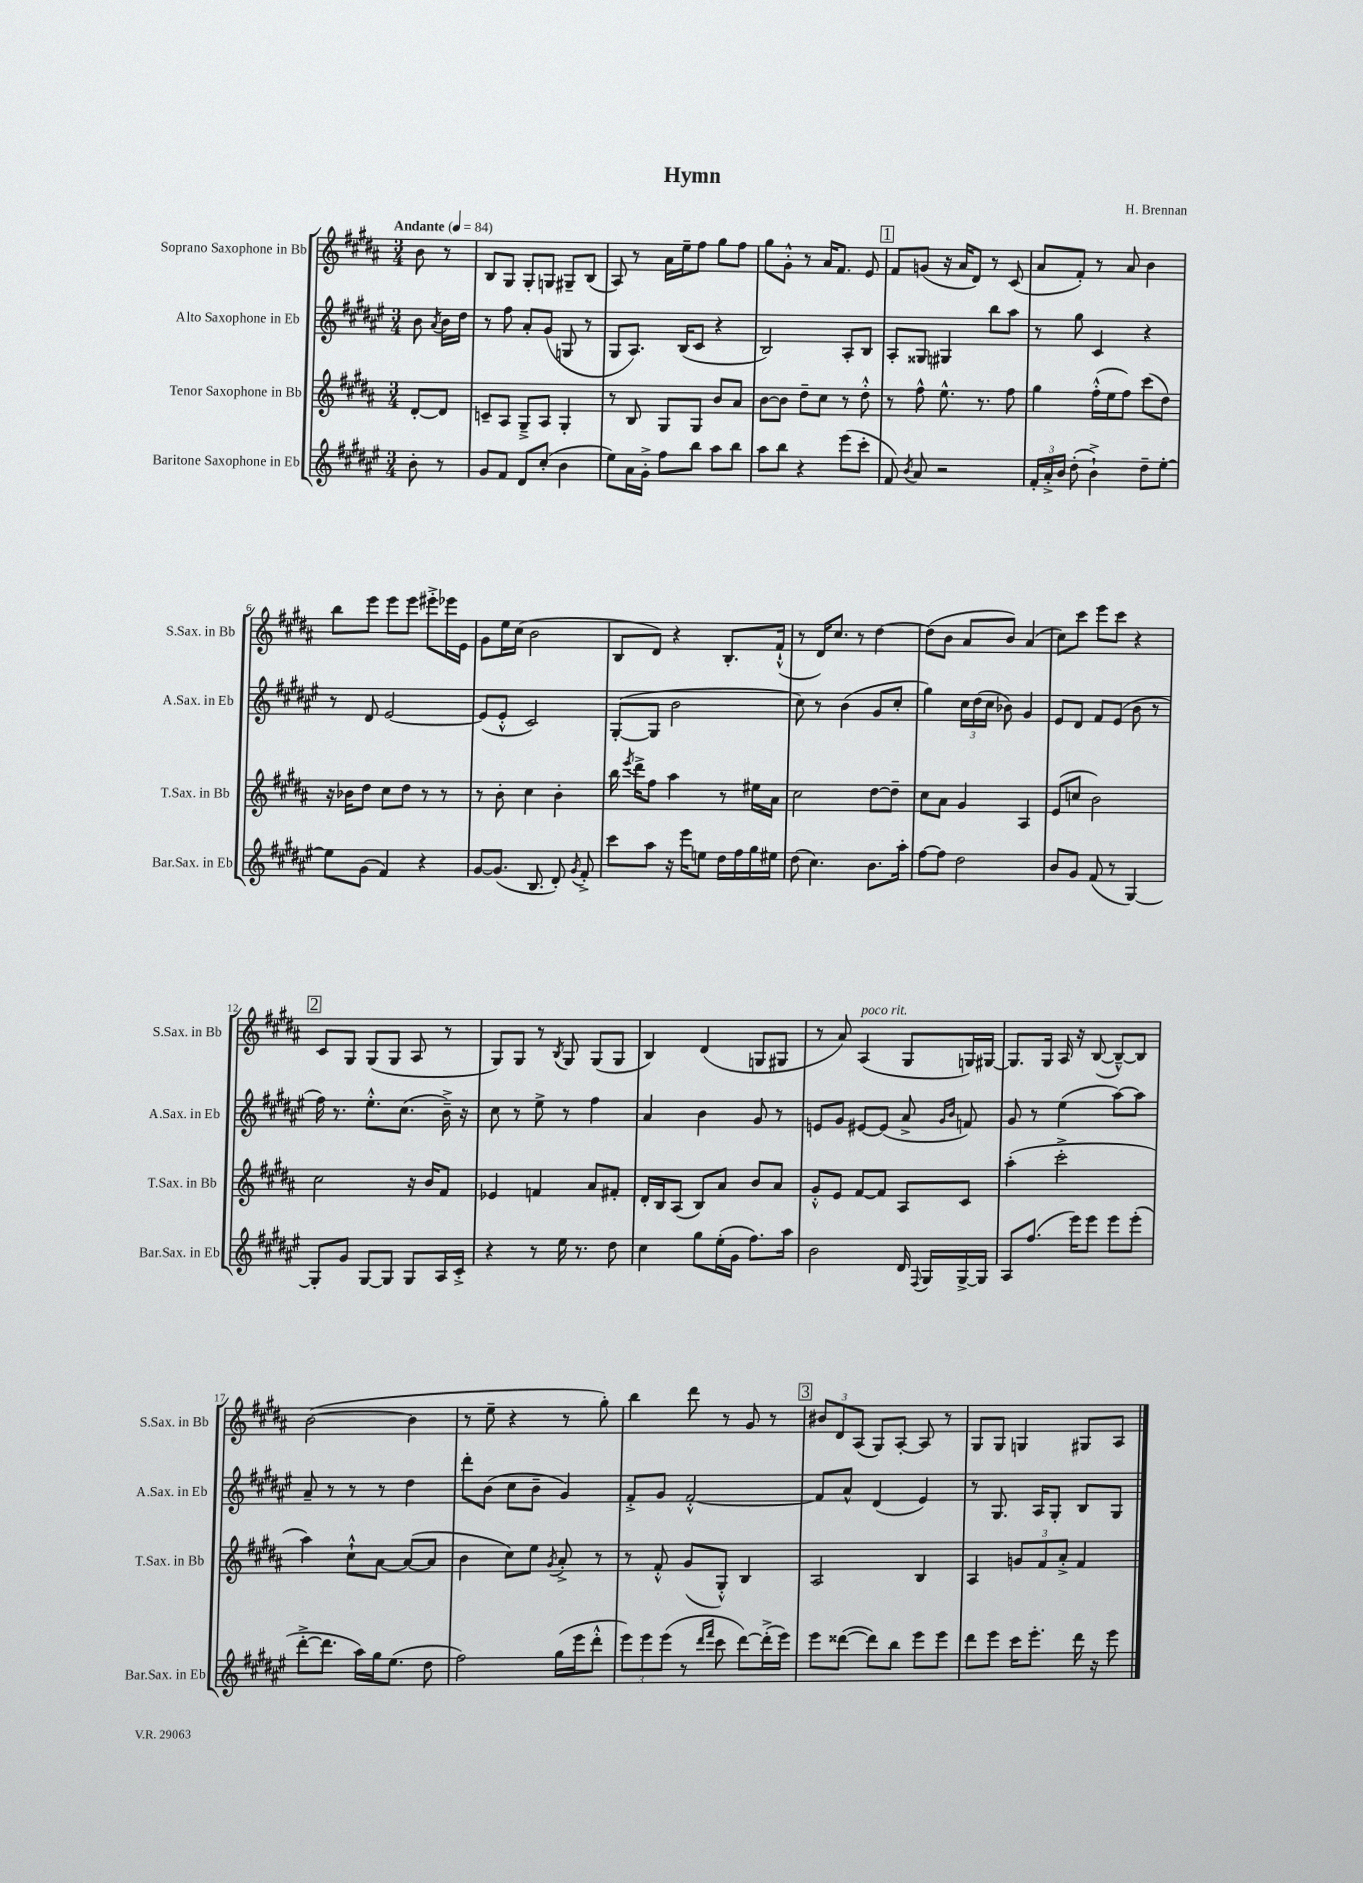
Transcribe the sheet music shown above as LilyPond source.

\header { title = "Hymn" composer = "H. Brennan" }
<<
\new StaffGroup <<
\new Staff = "s0" \with { instrumentName = "Soprano Saxophone in Bb" shortInstrumentName = "S.Sax. in Bb" } {
    \clef treble \key b \major \numericTimeSignature \time 3/4 \partial 4 \tempo "Andante" 4 = 84
    \autoBeamOff b'8 r8 |
    b8[ gis8] gis8[-. g8] gis8[-- b8]( |
    ais8) r8 ais'16[ e''16-- fis''8] gis''8[ fis''8] |
    gis''8[ gis'8]-.-^ r8 ais'16[ fis'8.] e'8 |
    \mark \markup { \box "1" } fis'8[ g'8]( r16 ais'16[ dis'8]) r8 cis'8( |
    ais'8[ fis'8]-.) r8 ais'8 b'4 |
    b''8[ e'''8] e'''8[ e'''8] eis'''8[-.-> ees'''16 e'16] |
    gis'8[ e''16 cis''16]( b'2 |
    b8[ dis'8]) r4 b8.[-. fis'16]-!-^( |
    r8 dis'16[) cis''8.] r8 dis''4~ |
    dis''8[( b'8] ais'8[ b'8]) ais'4( |
    cis''8[) cis'''8] e'''8[ cis'''8] r4 |
    \mark \markup { \box "2" } cis'8[ gis8] gis8[( gis8] ais8 r8 |
    gis8[) gis8] r8 \acciaccatura { b8 } gis8 gis8[( gis8] |
    b4) dis'4( g8[ gis8] |
    r8 ais'8) ais4^\markup { \italic "poco rit." }( gis8[ g16) gis16]~ |
    gis8.[ gis16] ais16 r16 b8~( b8[~---^) b8] |
    b'2~( b'4 |
    r8 e''8-- r4 r8 gis''8-.) |
    b''4 dis'''8 r8 gis'8 r8 |
    \mark \markup { \box "3" } \tuplet 3/2 { bis'8[ dis'8 ais8]( } gis8[) ais8]~-. ais8 r8 |
    gis8[ gis8] g4 gis8[ ais8] \bar "|." |
}
\new Staff = "s1" \with { instrumentName = "Alto Saxophone in Eb" shortInstrumentName = "A.Sax. in Eb" } {
    \clef treble \key fis \major \numericTimeSignature \time 3/4 \partial 4
    \autoBeamOff b'8 \acciaccatura { ais'8 } b'16[ dis''16] |
    r8 fis''8 ais'8[-. gis'8]( g8 r8 |
    gis8[ ais8.]) b16[( cis'8] r4 |
    b2) ais8[-. b8] |
    \mark \markup { \box "1" } ais8[-. gisis8] gis4 b''8[ ais''8] |
    r8 gis''8 cis'4 r4 |
    r8 dis'8 eis'2~ |
    eis'8[( eis'8]-.-^ cis'2) |
    gis8[~-.( gis8] b'2 |
    cis''8) r8 b'4( gis'8[ cis''8]-. |
    gis''4) \tuplet 3/2 { cis''16[ dis''16( cis''16] } bes'8) gis'4 |
    eis'8[ dis'8] fis'8[ eis'8]( b'8 r8 |
    \mark \markup { \box "2" } fis''16) r8. eis''8.[-.-^ cis''8.]( b'16--->) r16 |
    cis''8 r8 eis''8-> r8 fis''4 |
    ais'4 b'4 gis'8 r8 |
    e'8[ gis'8] eis'8[~ eis'8]( ais'8-> \grace { gis'16[ b'16] } f'8) |
    gis'8 r8 eis''4( ais''8[~) ais''8] |
    ais'8-- r8 r8 r8 dis''4 |
    dis'''8[-. b'8]( cis''8[ b'8]-- gis'4) |
    fis'8[-.-> gis'8] fis'2~-.-^ |
    \mark \markup { \box "3" } fis'8[ ais'8]-^ dis'4( eis'4) |
    r8 gis8. ais16[ gis8]-. b8[ gis8] \bar "|." |
}
\new Staff = "s2" \with { instrumentName = "Tenor Saxophone in Bb" shortInstrumentName = "T.Sax. in Bb" } {
    \clef treble \key b \major \numericTimeSignature \time 3/4 \partial 4
    \autoBeamOff dis'8[~-. dis'8] |
    c'8[-- ais8] gis8[---> ais8] gis4-. |
    r8 b8 gis8[ gis8] b'8[ ais'8] |
    b'8[~ b'8] dis''8[-- cis''8] r8 dis''8-.-^ |
    \mark \markup { \box "1" } r8 fis''8-^ e''8.-^ r8. fis''8 |
    gis''4 fis''16[-.-^( e''16 fis''8]) cis'''8[( dis''8]) |
    r16 bes'16[ dis''8] cis''8[ dis''8] r8 r8 |
    r8 b'8-. cis''4 b'4-. |
    b''16 \acciaccatura { e'''8 } dis'''16[-> fis''8] ais''4 r8 eis''16[ ais'16] |
    cis''2 dis''8[~ dis''8]-- |
    cis''8[ ais'8] gis'4 ais4 |
    e'8[( c''8] b'2) |
    \mark \markup { \box "2" } cis''2 r16 b'16[ fis'8] |
    ees'4 f'4 ais'8[ fis'8]-. |
    dis'16[-. b16 ais8]( b8[) ais'8] b'8[ ais'8] |
    gis'8[-.-^ e'8] fis'8[~ fis'8] ais8[ cis'8] |
    ais''4-.( cis'''2-.-> |
    ais''4) cis''8[-!-^ ais'8]~ ais'8[~( ais'8] |
    b'4 cis''8[) e''8] \acciaccatura { gis'8 } ais'8-.-> r8 |
    r8 fis'8-.-^ gis'8[( gis8]-.-^) b4 |
    \mark \markup { \box "3" } ais2 b4 |
    ais4 \tuplet 3/2 { g'8[ fis'8 ais'8]-.-> } fis'4 \bar "|." |
}
\new Staff = "s3" \with { instrumentName = "Baritone Saxophone in Eb" shortInstrumentName = "Bar.Sax. in Eb" } {
    \clef treble \key fis \major \numericTimeSignature \time 3/4 \partial 4
    \autoBeamOff b'8-. r8 |
    gis'8[ fis'8] dis'8[ cis''8]-.( b'4 |
    eis''8[) ais'16 gis'16]-.-> fis''8[ b''8] ais''8[ b''8] |
    ais''8[ b''8] r4 eis'''8[( cis'''8]-. |
    \mark \markup { \box "1" } fis'8) \acciaccatura { b'8 } ais'8 r2 |
    \tuplet 3/2 { fis'16[-. ais'16-.-> b'16] } dis''8-.( b'4-!->) dis''8[-- eis''8]~-. |
    eis''8[ gis'8]( fis'4) r4 |
    gis'8[~ gis'8.]( b8. dis'8-.) \acciaccatura { gis'8 } fis'8-.-> |
    cis'''8[ ais''8] r16 eis'''16[ e''8] dis''16[ fis''16 gis''16 eis''16] |
    dis''8( cis''4.) b'8.[ ais''16]-. |
    fis''8[~ fis''8] dis''2 |
    b'8[ gis'8] fis'8( r8 gis4~) |
    \mark \markup { \box "2" } gis8[-. gis'8] gis8[~ gis8] gis8[ ais16 cis'16]-.-> |
    r4 r8 eis''16 r8. dis''8 |
    cis''4 gis''8[ eis''16-.( gis'16] fis''8.[) ais''16] |
    b'2 dis'16 \appoggiatura { fis8 } gis16[ gis16~-> gis16] |
    ais8[ fis''8.]( eis'''16[) eis'''8] eis'''8[ eis'''8]-.( |
    dis'''8[~-.-> dis'''8.] ais''16[) gis''16 eis''8.]( dis''8 |
    fis''2) gis''16[( eis'''16 dis'''8]-.-^ |
    \tuplet 3/2 { eis'''8[) eis'''8 eis'''8]( } r8 \grace { dis'''16[ fis'''16] } cis'''8 dis'''8[~) dis'''16-.->( eis'''16]) |
    \mark \markup { \box "3" } eis'''8[ disis'''8]~( disis'''8[) b''8] eis'''8[ eis'''8] |
    dis'''8[ eis'''8] cis'''16[ eis'''8.]-. dis'''16 r16 eis'''8 \bar "|." |
}
>>
>>
